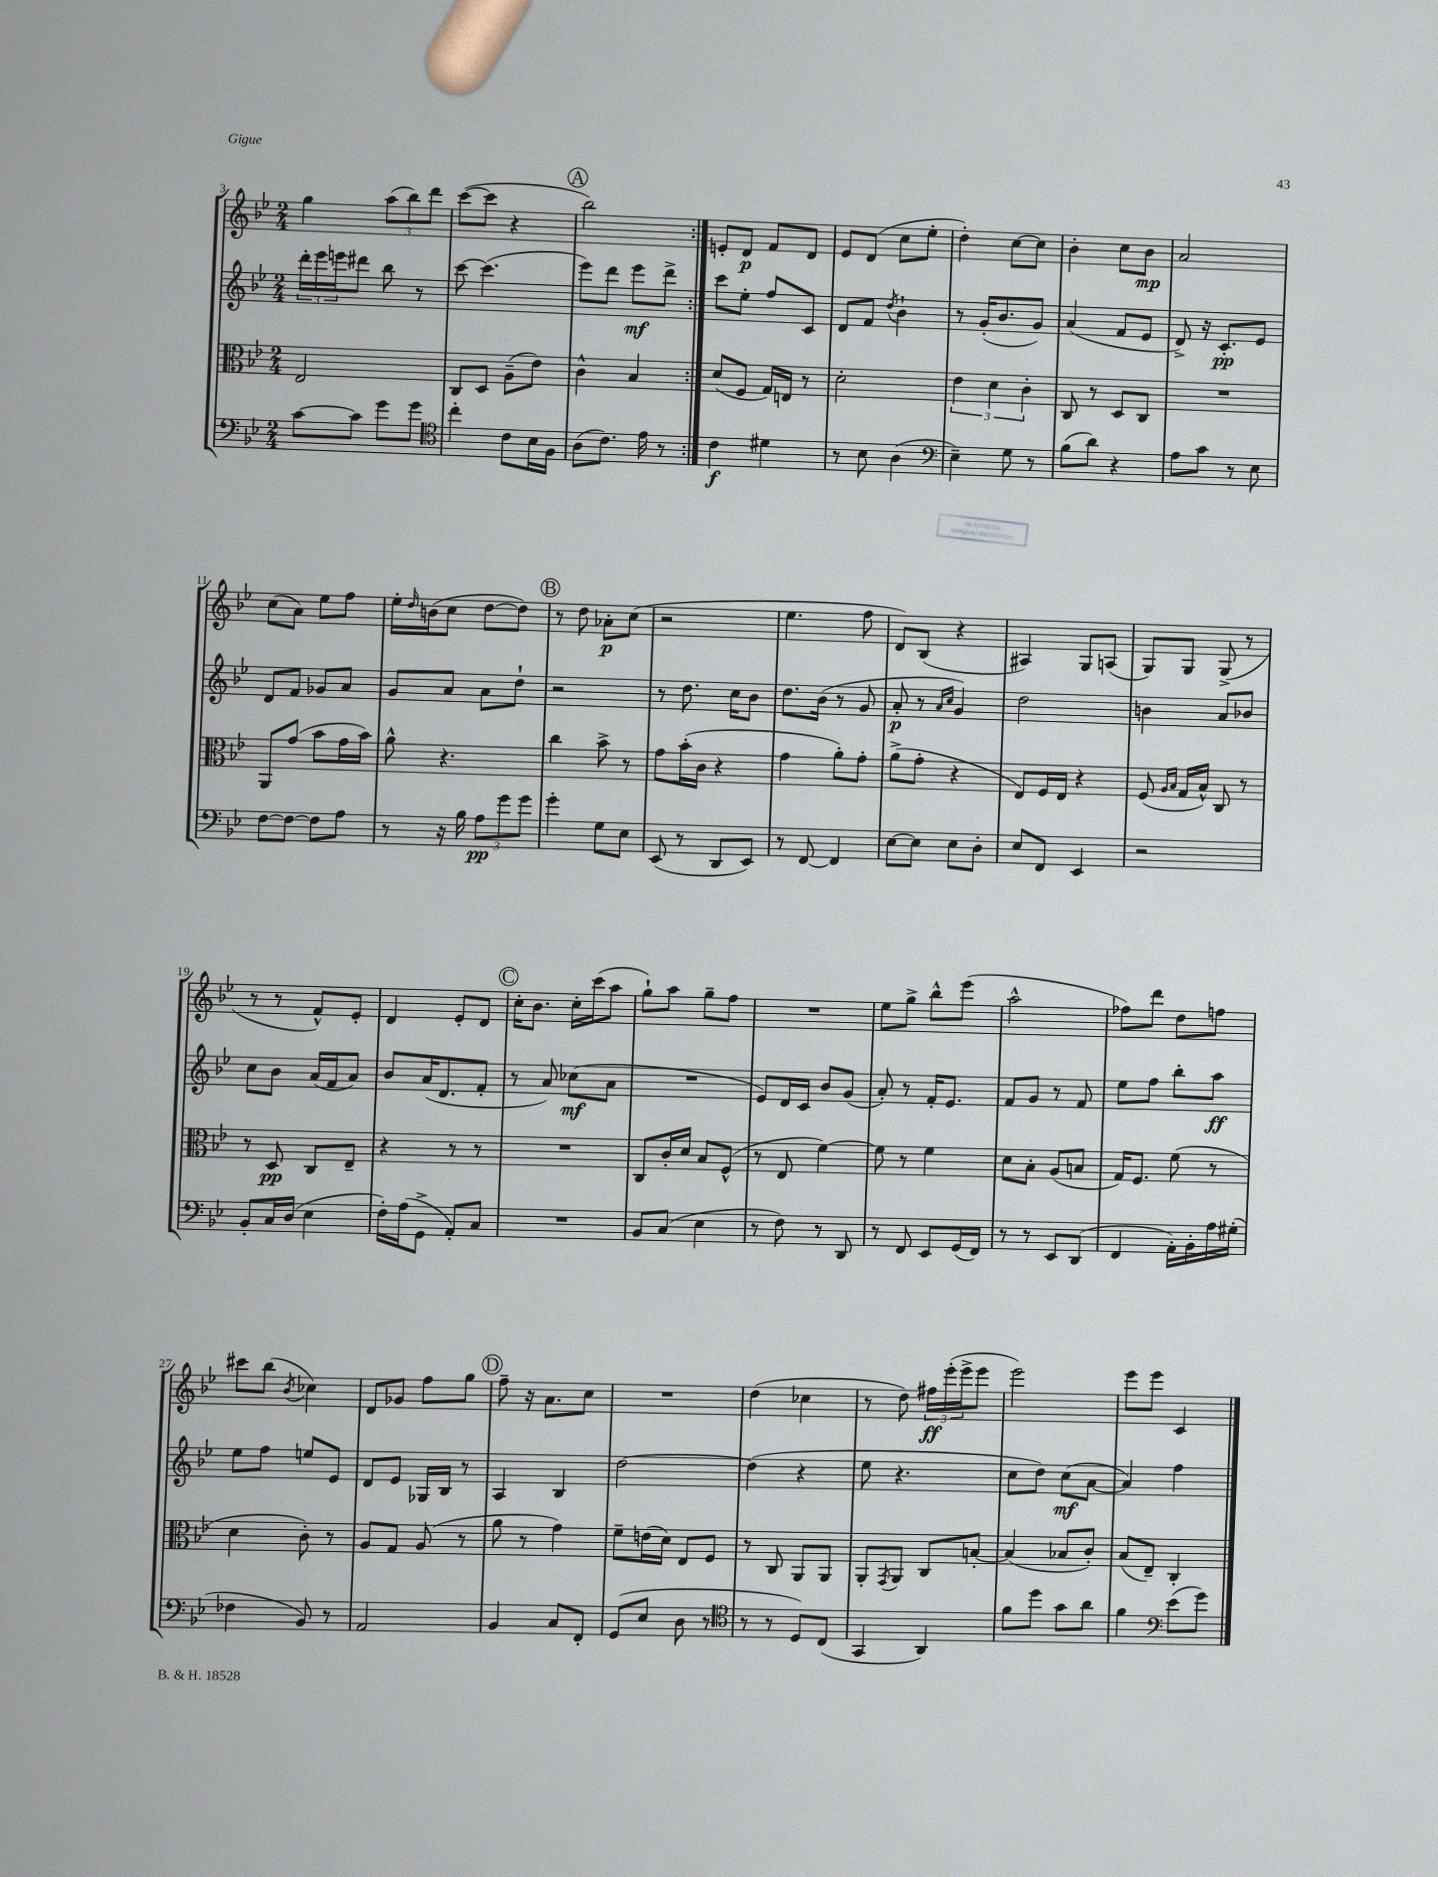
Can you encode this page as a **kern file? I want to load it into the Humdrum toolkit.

**kern	**dynam	**kern	**dynam	**kern	**dynam	**kern	**dynam
*part4	*part4	*part3	*part3	*part2	*part2	*part1	*part1
*staff4	*staff4	*staff3	*staff3	*staff2	*staff2	*staff1	*staff1
*clefF4	*	*clefC3	*	*clefG2	*	*clefG2	*
*k[b-e-]	*	*k[b-e-]	*	*k[b-e-]	*	*k[b-e-]	*
*M2/4	*	*M2/4	*	*M2/4	*	*M2/4	*
=3	=3	=3	=3	=3	=3	=3	=3
[8c\L	.	2E-/	.	24ddd'\LL	.	4gg\	.
.	.	.	.	24eee-\	.	.	.
.	.	.	.	24eeen\J	.	.	.
8c\J]	.	.	.	8ddd#X\J	.	.	.
8g\L	.	.	.	8bb-\	.	(12aa\L	.
.	.	.	.	.	.	12bb-\)	.
8g\J	.	.	.	8r	.	.	.
.	.	.	.	.	.	12ddd\J	.
=4	=4	=4	=4	=4	=4	=4	=4
*clefC4	*	*	*	*	*	*	*
4cc'\	.	8C/L	.	[8ccc\	.	([8ccc\L	.
.	.	8D/J	.	(4.ccc\]	.	8ccc\J]	.
8c\L	.	(8A~\L	.	.	.	4r	.
16B-\L	.	8e-\J)	.	.	.	.	.
16F\JJ	.	.	.	.	.	.	.
!!LO:REH:place=s1:t=A
=5	=5	=5	=5	=5	=5	=5	=5
(8A\L	.	4c^^\	.	8eee-\L)	.	2bb-\)	.
8.c\J)	.	.	.	8ddd\J	.	.	.
.	.	4B-/	.	8eee-\L	mf	.	.
16e-\	.	.	.	.	.	.	.
8r	.	.	.	8ddd^\J	.	.	.
=6:|!	=6:|!	=6:|!	=6:|!	=6:|!	=6:|!	=6:|!	=6:|!
4c\	f	(8d/L	.	8ccc\L	.	8en'/L	.
.	.	8F/J	.	8ee-'\J	.	8d/J	p
4d#X\	.	16G/LL)	.	8ff/L	.	8f/L	.
.	.	16En/JJ	.	.	.	.	.
.	.	8r	.	8c/J	.	8d/J	.
=7	=7	=7	=7	=7	=7	=7	=7
8r	.	2d'\	.	8d/L	.	8e-/L	.
8B-\	.	.	.	8f/J	.	(8d/J	.
.	.	.	.	8qdd/	.	.	.
(4A\	.	.	.	4b-`\	.	8cc\L	.
.	.	.	.	.	.	8ee-'\J	.
=8	=8	=8	=8	=8	=8	=8	=8
*clefF4	*	*	*	*	*	*	*
4E-~\)	.	6e-\	.	8r	.	4dd'\)	.
.	.	.	.	(16g'/KL	.	.	.
.	.	6d\	.	.	.	.	.
.	.	.	.	8.b-/	.	.	.
8G\	.	.	.	.	.	[8cc\L	.
.	.	6c'\	.	.	.	.	.
8r	.	.	.	8g/J)	.	8cc\J]	.
=9	=9	=9	=9	=9	=9	=9	=9
(8B-\L	.	8C/	.	(4a/	.	4b-'\	.
8d\J)	.	8r	.	.	.	.	.
4r	.	8D/L	.	8f/L	.	8cc\L	.
.	.	8C/J	.	8e-/J	.	8b-\J	mp
=10	=10	=10	=10	=10	=10	=10	=10
8A\L	.	2r	.	8d^/)	.	2a/	.
8c\J	.	.	.	16r	.	.	.
.	.	.	.	8.c'/L	pp	.	.
8r	.	.	.	.	.	.	.
8E-\	.	.	.	8e-/J	.	.	.
!!LO:LB:g=z
=11	=11	=11	=11	=11	=11	=11	=11
[8F\L	.	8AA/L	.	8d/L	.	(8cc\L	.
8F\J_	.	(8g/J	.	8f/J	.	8a\J)	.
8F\L]	.	8b-\L	.	8g-X/L	.	8ee-\L	.
8A\J	.	16g\L	.	8a/J	.	8ff\J	.
.	.	16b-\JJ)	.	.	.	.	.
=12	=12	=12	=12	=12	=12	=12	=12
8r	.	8a^^\	.	8g/L	.	16ee-'\LL	.
.	.	.	.	.	.	16qqdd/	.
.	.	.	.	.	.	(16bn\J	.
16r	.	4.r	.	8a/J	.	8cc\J	.
16B-\	.	.	.	.	.	.	.
12A\L	pp	.	.	8a\L	.	[8dd\L	.
12g\	.	.	.	.	.	.	.
.	.	.	.	8dd`\J	.	8dd\J])	.
12g\J	.	.	.	.	.	.	.
!!LO:REH:place=s1:t=B
=13	=13	=13	=13	=13	=13	=13	=13
4g'\	.	4cc\	.	2r	.	8r	.
.	.	.	.	.	.	8dd\	.
8G\L	.	8b-^\	.	.	.	8a-X'\L	p
8E-\J	.	8r	.	.	.	(8cc\J	.
=14	=14	=14	=14	=14	=14	=14	=14
(8EE-/	.	8g\L	.	8r	.	2r	.
8r	.	(16b-'\L	.	8.dd\	.	.	.
.	.	16c\JJ	.	.	.	.	.
8DD/L	.	4r	.	.	.	.	.
.	.	.	.	16cc\KL	.	.	.
8EE-/J)	.	.	.	8b-\J	.	.	.
=15	=15	=15	=15	=15	=15	=15	=15
8r	.	4g\	.	8.dd\L	.	4.ee-\	.
[8FF/	.	.	.	.	.	.	.
.	.	.	.	(16b-\Jk	.	.	.
4FF/]	.	8a'\L)	.	8r	.	.	.
.	.	8g'\J	.	8g/	.	8ff\	.
=16	=16	=16	=16	=16	=16	=16	=16
[8E-\L	.	(8a^\L	.	8a'/	p	8d/L)	.
8E-\J]	.	8g'\J	.	8r	.	(8B-/J	.
.	.	.	.	16qqa/LL	.	.	.
.	.	.	.	16qqcc/JJ	.	.	.
8E-\L	.	4r	.	4g/)	.	4r	.
8D'\J	.	.	.	.	.	.	.
=17	=17	=17	=17	=17	=17	=17	=17
8E-/L	.	8E-/L)	.	2dd\	.	4A#X/)	.
8FF/J	.	16F/L	.	.	.	.	.
.	.	16E-/JJ	.	.	.	.	.
4EE-/	.	4r	.	.	.	8G/L	.
.	.	.	.	.	.	(8An/J	.
=18	=18	=18	=18	=18	=18	=18	=18
2r	.	(8F/	.	4bn\	.	8G/L)	.
.	.	16qqA/LL	.	.	.	.	.
.	.	16qqB-/JJ	.	.	.	.	.
.	.	16G/LL	.	.	.	8G/J	.
.	.	16B-^^/JJ)	.	.	.	.	.
.	.	8C/	.	8a/L	.	(8G^/	.
.	.	8r	.	8b-X/J	.	8r	.
!!LO:LB:g=z
=19	=19	=19	=19	=19	=19	=19	=19
8BB-'/L	.	8r	.	8cc\L	.	8r	.
16C/L	.	8D/	pp	8b-\J	.	8r	.
(16D/JJ	.	.	.	.	.	.	.
4E-\	.	8C/L	.	(16a/LL	.	8f^^/L)	.
.	.	.	.	16f/J	.	.	.
.	.	8E-~/J	.	8a/J)	.	8e-'/J	.
=20	=20	=20	=20	=20	=20	=20	=20
16F'\LL)	.	4r	.	8b-/L	.	4d/	.
(16A\J	.	.	.	.	.	.	.
8GG^\J	.	.	.	(16a/K	.	.	.
.	.	.	.	8.d/	.	.	.
8AA'/L)	.	8r	.	.	.	8e-'/L	.
8C/J	.	8r	.	8f'/J	.	8d/J	.
!!LO:REH:place=s1:t=C
=21	=21	=21	=21	=21	=21	=21	=21
2r	.	2r	.	8r	.	16cc'\KL	.
.	.	.	.	.	.	8.b-\J	.
.	.	.	.	8a/)	.	.	.
.	.	.	.	(8cc-X\L	mf	16cc'\LL	.
.	.	.	.	.	.	(16ccc\J	.
.	.	.	.	8a\J	.	8aa\J	.
=22	=22	=22	=22	=22	=22	=22	=22
8BB-/L	.	8C/L	.	2r	.	8gg`\L)	.
(8C/J	.	16c'/L	.	.	.	8aa\J	.
.	.	16d/JJ	.	.	.	.	.
4E-\	.	8B-/L	.	.	.	8gg~\L	.
.	.	(8F^^/J	.	.	.	8ff\J	.
=23	=23	=23	=23	=23	=23	=23	=23
8r	.	8r	.	8e-/L)	.	2r	.
8F\)	.	8E-/	.	16d/L	.	.	.
.	.	.	.	16c/JJ	.	.	.
8r	.	[4f\)	.	8b-/L	.	.	.
8DD/	.	.	.	(8g/J	.	.	.
=24	=24	=24	=24	=24	=24	=24	=24
8r	.	8f\]	.	8a'/)	.	8ee-\L	.
8FF/	.	8r	.	8r	.	8gg^\J	.
8EE-/L	.	4f\	.	16f'/KL	.	8bb-^^\L	.
.	.	.	.	8.e-/J	.	.	.
(16GG/L	.	.	.	.	.	(8eee-\J	.
16FF/JJ)	.	.	.	.	.	.	.
=25	=25	=25	=25	=25	=25	=25	=25
8r	.	8d\L	.	8f/L	.	2aa^^\	.
8r	.	8B-'\J	.	8g/J	.	.	.
8EE-/L	.	(8A/L	.	8r	.	.	.
(8DD/J	.	8Bn/J	.	8f/	.	.	.
=26	=26	=26	=26	=26	=26	=26	=26
4FF/	.	16G/KL)	.	8ee-\L	.	8ff-X\L)	.
.	.	8.F/J	.	.	.	.	.
.	.	.	.	8ff\J	.	8ddd\J	.
16AA'\LL)	.	(8f\	.	8bb-'\L	.	8dd\L	.
16BB-'\	.	.	.	.	.	.	.
16A\	.	8r	.	8aa\J	ff	8ffn\J	.
(16G#X'\JJ	.	.	.	.	.	.	.
!!LO:LB:g=z
=27	=27	=27	=27	=27	=27	=27	=27
4F-X\	.	4d\	.	8ee-\L	.	8ccc#X\L	.
.	.	.	.	8ff\J	.	(8bb-\J	.
.	.	.	.	.	.	8qb-/	.
8BB-/)	.	8c'\)	.	8een/L	.	4cc-X\)	.
8r	.	8r	.	8e-/J	.	.	.
=28	=28	=28	=28	=28	=28	=28	=28
2AA/	.	8A/L	.	8d/L	.	8d/L	.
.	.	8G/J	.	8e-/J	.	8g-X/J	.
.	.	(8A/	.	16G-X/LL	.	8ff\L	.
.	.	.	.	16B-/JJ	.	.	.
.	.	8r	.	8r	.	8gg\J	.
!!LO:REH:place=s1:t=D
=29	=29	=29	=29	=29	=29	=29	=29
4BB-/	.	8a\	.	4A/	.	8ff~\	.
.	.	8r	.	.	.	16r	.
.	.	.	.	.	.	8.a\L	.
8C/L	.	4g\)	.	4B-/	.	.	.
8FF'/J	.	.	.	.	.	8cc\J	.
=30	=30	=30	=30	=30	=30	=30	=30
(8GG/L	.	8f~\L	.	[2dd\	.	2r	.
8E-/J	.	(16en\L	.	.	.	.	.
.	.	16d\JJ)	.	.	.	.	.
8D\	.	8E-/L	.	.	.	.	.
8r	.	8F/J	.	.	.	.	.
=31	=31	=31	=31	=31	=31	=31	=31
*clefC4	*	*	*	*	*	*	*
8r	.	8r	.	(4dd\]	.	(4dd\	.
8r	.	8C/	.	.	.	.	.
8D/L)	.	8AA/L	.	4r	.	4cc-X\	.
(8C/J	.	8AA/J	.	.	.	.	.
=32	=32	=32	=32	=32	=32	=32	=32
4GG/	.	8AA'/L	.	8ee-\	.	8r	.
.	.	8qGG/	.	.	.	.	.
.	.	8AA/J	.	4.r	.	8dd\)	.
4AA/)	.	8C/L	.	.	.	24ff#X\LL	ff
.	.	.	.	.	.	(24eee-'\	.
.	.	.	.	.	.	24eee-^\J	.
.	.	[8Bn'/J	.	.	.	8eee-\J	.
=33	=33	=33	=33	=33	=33	=33	=33
8f\L	.	(4B/]	.	8cc\L	.	2eee-\)	.
8dd\J	.	.	.	8dd\J)	.	.	.
8g\L	.	8B-X/L	.	(8cc\L	mf	.	.
8a\J	.	8c'/J)	.	[8a\J	.	.	.
=34	=34	=34	=34	=34	=34	=34	=34
4f\	.	(8B-/L	.	4a/])	.	8eee-\L	.
.	.	8E-~/J)	.	.	.	8eee-\J	.
*clefF4	*	*	*	*	*	*	*
(8e-\L	.	4C'/	.	4ff\	.	4c/	.
8g\J)	.	.	.	.	.	.	.
==	==	==	==	==	==	==	==
*-	*-	*-	*-	*-	*-	*-	*-
